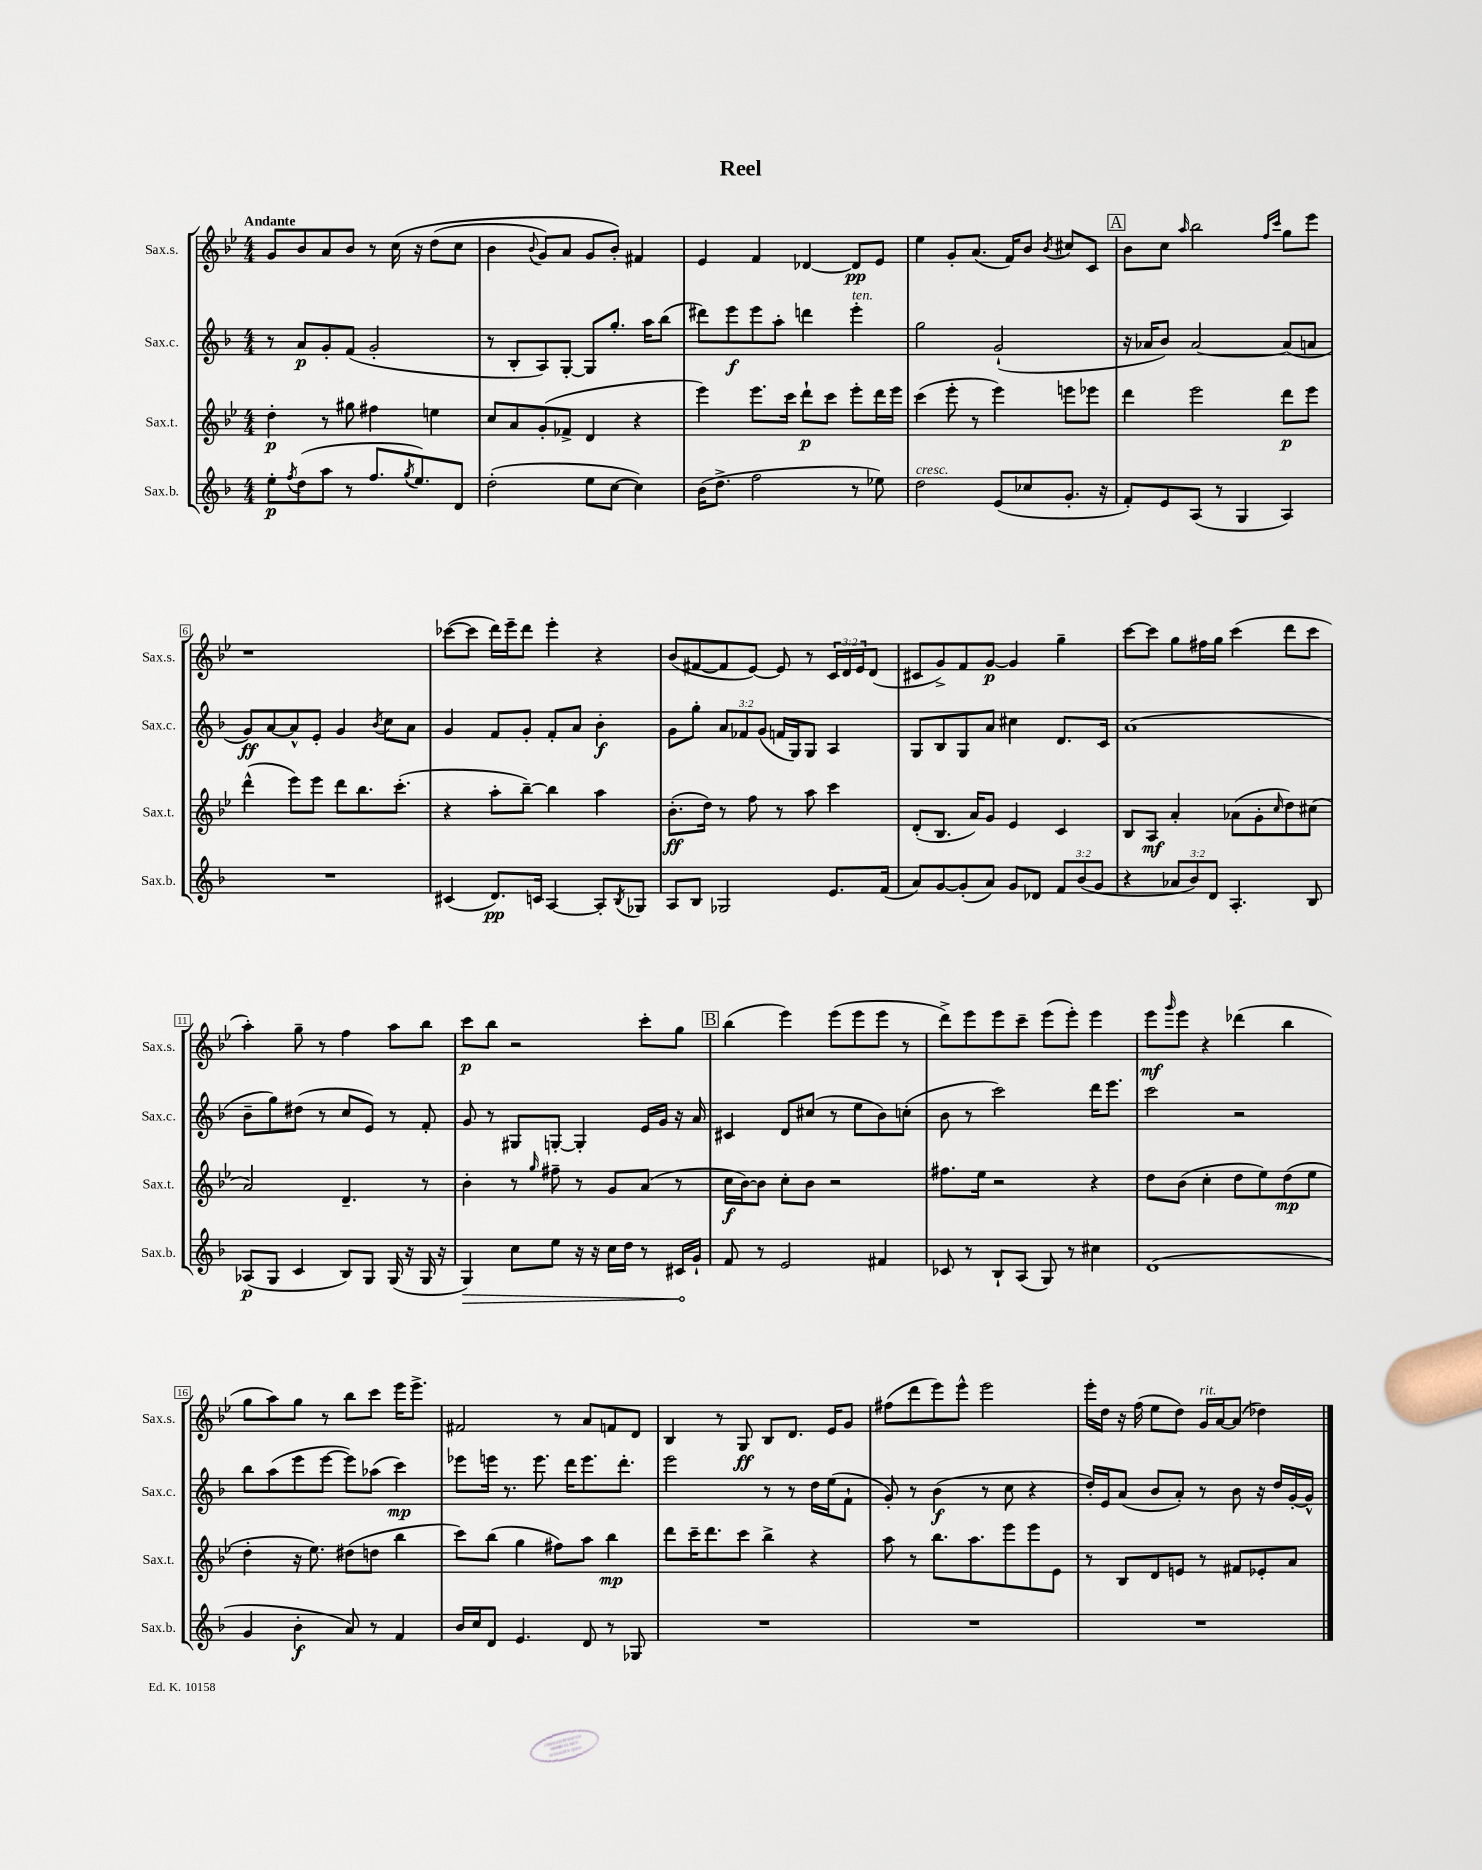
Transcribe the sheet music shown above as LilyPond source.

\header { title = "Reel" }
<<
\new StaffGroup <<
\new Staff = "s0" \with { instrumentName = "Sax.s." shortInstrumentName = "Sax.s." } {
    \clef treble \key bes \major \numericTimeSignature \time 4/4 \override Staff.TupletNumber.text = #tuplet-number::calc-fraction-text \tempo "Andante"
    g'8 bes'8 a'8 bes'8 r8 c''16\( r16 d''8( c''8 |
    bes'4 \appoggiatura { bes'8 } g'8) a'8 g'8 bes'8-.\) fis'4 |
    ees'4 f'4 des'4~ des'8\pp ees'8 |
    ees''4 g'8-. a'8.( f'16) bes'8 \acciaccatura { bes'8 } cis''8 c'8 |
    \mark \markup { \box "A" } bes'8 c''8 \grace { a''16 } bes''2 \grace { f''16 c'''16 } g''8 ees'''8 |
    r1 |
    ces'''8~( ces'''8 d'''16) ees'''16-- d'''8 ees'''4-. r4 |
    bes'8( fis'8~ fis'8 ees'8~) ees'8 r8 \tuplet 3/2 { c'16 d'16 ees'16 } d'8( |
    cis'8 g'8->) f'8 g'8~\p g'4 g''4-- |
    c'''8~ c'''8 g''8 fis''16 g''16 c'''4( d'''8 c'''8 |
    a''4-.) g''8-- r8 f''4 a''8 bes''8 |
    c'''8\p bes''8 r2 c'''8-. g''8 |
    \mark \markup { \box "B" } bes''4( ees'''4) ees'''8( ees'''8 ees'''8 r8 |
    d'''8->) ees'''8 ees'''8 c'''8-- ees'''8( ees'''8-.) ees'''4 |
    ees'''8\mf \grace { g'''16 } ees'''8 r4 des'''4( bes''4 |
    g''8 a''8) g''8 r8 bes''8 c'''8 ees'''16 ees'''8.-> |
    fis'2 r8 a'8 f'8 d'8 |
    bes4 r8 g8\ff bes8 d'8. ees'16 g'8 |
    fis''8( d'''8 ees'''8) ees'''8-^ ees'''2 |
    ees'''16-. d''16 r16 f''16( ees''8 d''8) g'16^\markup { \italic "rit." } a'16~ a'8( des''4) \bar "|." |
}
\new Staff = "s1" \with { instrumentName = "Sax.c." shortInstrumentName = "Sax.c." } {
    \clef treble \key f \major \numericTimeSignature \time 4/4 \override Staff.TupletNumber.text = #tuplet-number::calc-fraction-text
    r8 a'8\p g'8-. f'8( g'2-. |
    r8 bes8-. a8) g8~-. g8 g''8.-. a''16 bes''8( |
    dis'''8) e'''8\f e'''8 a''8-. d'''4 e'''4-.^\markup { \italic "ten." } |
    g''2 g'2-!( |
    \mark \markup { \box "A" } r16 aes'16 bes'8) aes'2~ aes'8( a'8 |
    g'8\ff) a'8~ a'8-^ e'8-. g'4 \acciaccatura { bes'8 } c''8 a'8 |
    g'4 f'8 g'8-. f'8-. a'8 bes'4-.\f |
    g'8 g''8-. \tuplet 3/2 { a'8 fes'8 g'8( } f'16 g16) g8 a4 |
    g8 bes8 g8 a'8 cis''4 d'8. c'16 |
    a'1( |
    bes'8-- g''8) dis''8( r8 c''8 e'8) r8 f'8-. |
    g'8 r8 gis8 g8~-. g4-. e'16 g'16 r16 a'16 |
    \mark \markup { \box "B" } cis'4 d'8 cis''8( r8 e''8 bes'8) c''8-.( |
    bes'8 r8 c'''2) d'''16 e'''8. |
    c'''2 r2 |
    bes''8 a''8( e'''8 e'''8~ e'''8) aes''8( c'''4\mp) |
    ees'''8 e'''16 r8. e'''8. d'''16 e'''8. d'''8.-. |
    e'''2 r8 r8 d''16 e''16( f'8-! |
    g'8-.) r8 bes'4\f( r8 c''8 r4 |
    d''16-.) e'16 a'8( bes'8 a'8-.) r8 bes'8 r16 d''16 g'16~-. g'16-^ \bar "|." |
}
\new Staff = "s2" \with { instrumentName = "Sax.t." shortInstrumentName = "Sax.t." } {
    \clef treble \key bes \major \numericTimeSignature \time 4/4
    d''4-.\p r8 gis''8 fis''4 e''4 |
    c''8 a'8 g'8-.( fes'8-> d'4 r4 |
    ees'''4) ees'''8. c'''16 d'''8-!\p c'''8 ees'''8-. d'''16 ees'''16 |
    c'''4( ees'''8-. r8 ees'''4) e'''8 ees'''8 |
    \mark \markup { \box "A" } d'''4 ees'''2 d'''8\p ees'''8 |
    d'''4-^( ees'''8) ees'''8 d'''8 bes''8. c'''8.-.( |
    r4 a''8-. bes''8~--) bes''4 a''4 |
    bes'8.-.\ff( d''16) r8 f''8 r8 a''8 c'''4 |
    d'8-.( bes8. a'16) g'8 ees'4 c'4 |
    bes8 a8\mf a'4-. aes'8( g'8-. \grace { c''16 } d''8) cis''8( |
    a'2) d'4.-- r8 |
    bes'4-. r8 \grace { g''16 } fis''8-- r8 g'8 a'8( r8 |
    \mark \markup { \box "B" } c''16\f bes'16~) bes'8 c''8-. bes'8 r2 |
    fis''8. ees''16 r2 r4 |
    d''8 bes'8( c''4-. d''8 ees''8) d''8\mp( ees''8 |
    d''4-. r16 ees''8.) dis''8( d''8 bes''4 |
    c'''8) bes''8( g''4 fis''8) a''8 bes''4\mp |
    d'''8 c'''16-- d'''8. c'''8 bes''4-> r4 |
    a''8 r8 bes''8. a''8. ees'''8 ees'''8 ees'8 |
    r8 bes8 d'8 e'8 r8 fis'8 ees'8-. a'8 \bar "|." |
}
\new Staff = "s3" \with { instrumentName = "Sax.b." shortInstrumentName = "Sax.b." } {
    \clef treble \key f \major \numericTimeSignature \time 4/4 \override Staff.TupletNumber.text = #tuplet-number::calc-fraction-text
    e''8-.\p \acciaccatura { f''8 } d''8( a''8 r8 f''8. \acciaccatura { g''8 } e''8.) d'8 |
    d''2-.( e''8 c''8~ c''4) |
    bes'16( d''8.-> f''2 r8 ees''8) |
    d''2^\markup { \italic "cresc." } e'8( ces''8 g'8.-. r16 |
    \mark \markup { \box "A" } f'8-.) e'8 a8( r8 g4 a4) |
    R1 |
    cis'4( d'8.\pp) c'16 a4~ a8-. \acciaccatura { bes8 } ges8 |
    a8 bes8 ges2 e'8. f'16( |
    a'8) g'8~ g'8-.( a'8) g'8 des'8 \tuplet 3/2 { f'8 bes'8( g'8 } |
    r4 \tuplet 3/2 { aes'8 bes'8) d'8 } a4.-. bes8 |
    aes8\p( g8 c'4 bes8) g8 g16( r16 g16 r16 |
    \once \override Hairpin.circled-tip = ##t g4\>) c''8 e''8 r16 r16 c''16 d''16 r8 cis'16\! g'16-! |
    \mark \markup { \box "B" } f'8 r8 e'2 fis'4 |
    ces'8 r8 bes8-! a8( g8) r8 cis''4 |
    d'1( |
    g'4 bes'4-.\f a'8) r8 f'4 |
    bes'16 c''16 d'8 e'4. d'8 r8 ges8 |
    R1 |
    R1 |
    R1 \bar "|." |
}
>>
>>
\layout { \context { \Score \override BarNumber.stencil = #(make-stencil-boxer 0.1 0.3 ly:text-interface::print) } }
